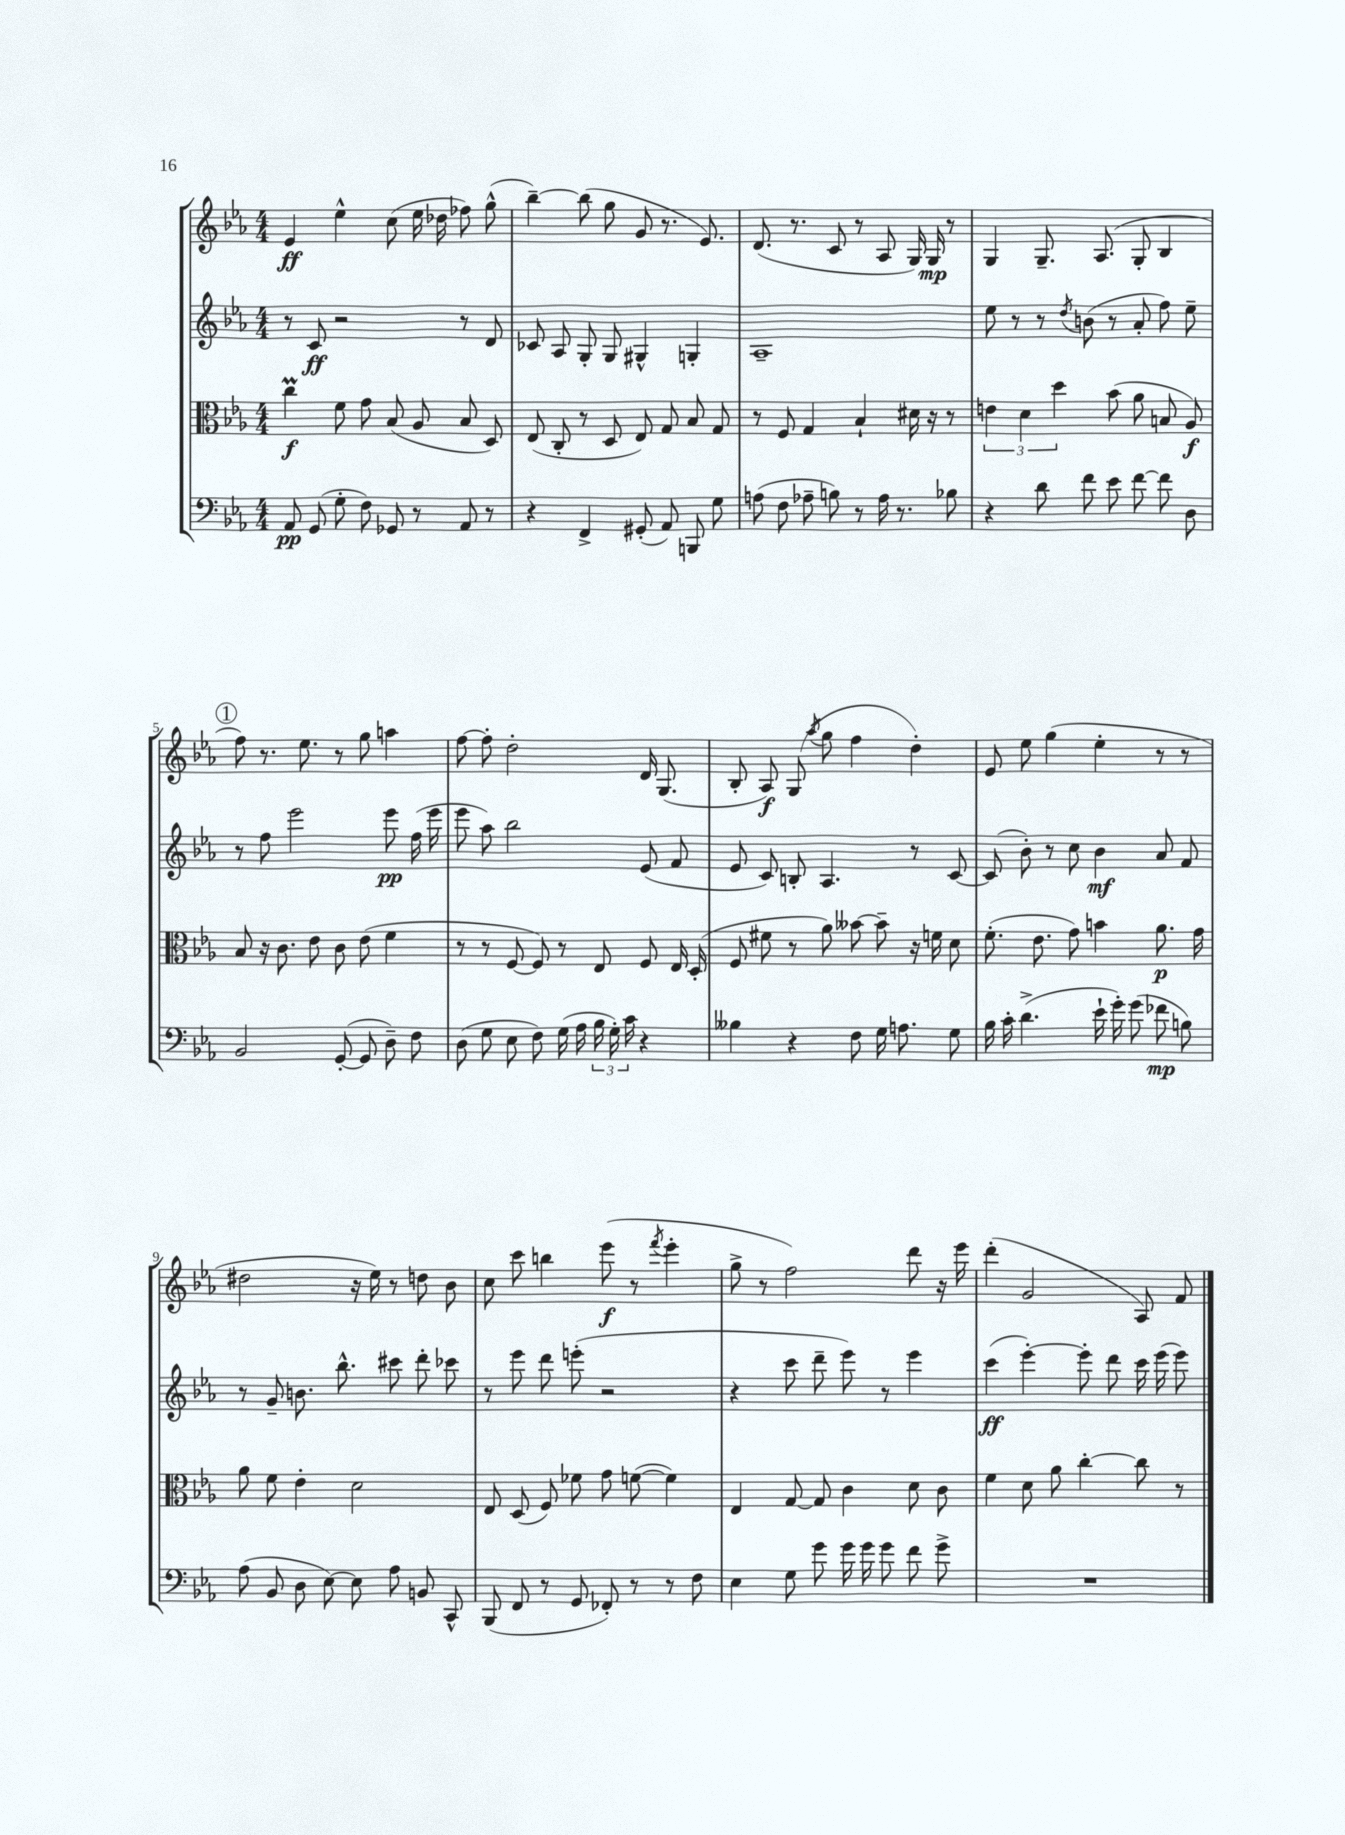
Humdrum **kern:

**kern	**kern	**kern	**kern
*staff4	*staff3	*staff2	*staff1
*clefF4	*clefC3	*clefG2	*clefG2
*k[b-e-a-]	*k[b-e-a-]	*k[b-e-a-]	*k[b-e-a-]
*M4/4	*M4/4	*M4/4	*M4/4
8AA-	4cc	8r	4e-
(8GG	.	8c	.
8G'	8f	2r	4ee-^^
8F)	8g	.	.
8GG-	(8B-	.	(8cc
8r	8A-	.	16ee-
.	.	.	16dd-
8AA-	8B-	8r	8ff-)
8r	8D)	8d	(8gg^^
=	=	=	=
4r	(8E-	8c-	[4bb-~)
.	8C'	8A-	.
4FF^	8r	8G'	(8bb-]
.	8D	8G	8gg
(8GG#'	8E-)	4G#^^	8g
8AA-)	8G	.	8.r
8BBB	8B-	4G'	.
.	.	.	8.e-)
8G	8G	.	.
=	=	=	=
(8A	8r	1A-~	(8.d
8F	8F	.	.
.	.	.	8.r
8A-~	4G	.	.
8B)	.	.	8c
8r	4B-`	.	8r
16A-	.	.	8A-
8.r	.	.	.
.	16d#	.	16G)
.	16r	.	16G
8B-	8r	.	8r
=	=	=	=
4r	6e	8ee-	4G
.	.	8r	.
.	6d	.	.
8d	.	8r	8.G~
.	6dd	.	.
.	.	8qdd	.
8f	.	(8b	.
.	.	.	(8.A-
8e-	(8b-	8r	.
[8f	8a-	8a-'	8G'
8f]	8B	8ff)	4B-
8D	8A-)	8ee-~	.
=	=	=	=
2BB-	8B-	8r	8ff)
.	16r	8ff	8.r
.	8.c	.	.
.	.	2eee-	.
.	.	.	8.ee-
.	8e-	.	.
([8GG'	8c	.	8r
8GG]	(8e-	.	8gg
8D~)	4f	8eee-	4aa
8F	.	(16ff	.
.	.	16eee-	.
=	=	=	=
(8D	8r	8eee-	[8ff
8G	8r	8aa-)	8ff']
8E-	[8F	2bb-	2dd'
8F)	8F])	.	.
(16G	8r	.	.
16A-	.	.	.
24B-	8E-	.	.
24G')	.	.	.
24c	.	.	.
4r	8F	(8e-	16d
.	.	.	(8.G
.	16E-	8f	.
.	(16D'	.	.
=	=	=	=
4B--	8F	8e-	8B-'
.	8f#	8c)	8A-)
4r	8r	8B'	(8G
.	.	.	8qaa-
.	8a-)	4.A-	8gg
8F	[8b--	.	4ff
16G	8b--~]	.	.
8.A	.	.	.
.	16r	8r	4dd')
.	16f	.	.
8G	8d	[8c	.
=	=	=	=
16B-	(8.f'	(8c]	8e-
16c'	.	.	.
(4.d^	.	8b-')	8ee-
.	8.e-	.	.
.	.	8r	(4gg
.	8g)	8cc	.
16e-`	4b	4b-	4ee-'
16g')	.	.	.
(8g	.	.	.
8f-	8.a-	8a-	8r
8B)	.	8f	8r
.	16g	.	.
=	=	=	=
(8A-	8a-	8r	2dd#
8BB-	8f	8g~	.
8D	4e-'	8.b	.
[8E-)	.	.	.
.	.	8.bb-^^	.
8E-]	2d	.	16r
.	.	.	16ee-)
8A-	.	8ccc#	8r
8BB	.	8ddd'	8dd
8CC^^	.	8ccc-	8b-
=	=	=	=
(8BBB-	8E-	8r	8cc
8FF	(8D	8eee-	8ccc
8r	8F)	8ddd	4bb
8GG	8f-	(8eee'	.
8FF-')	8g	2r	(8eee-
8r	([8f	.	8r
.	.	.	8qfff
8r	4f])	.	4eee-'
8F	.	.	.
=	=	=	=
4E-	4E-	4r	8gg^
.	.	.	8r
8G	[8G	8ccc	2ff)
8g	8G]	8ddd~	.
16g	4c	8eee-)	.
16g	.	.	.
8g	.	8r	.
8f	8d	4eee-	8ddd
8g^	8c	.	16r
.	.	.	16eee-
=	=	=	=
1r	4f	(4ccc	(4ddd'
.	8d	[4eee-')	2g
.	8a-	.	.
.	[4cc'	8eee-']	.
.	.	8ddd	.
.	8cc]	16ccc	8A-)
.	.	(16eee-	.
.	8r	8eee-)	8f
==	==	==	==
*-	*-	*-	*-
